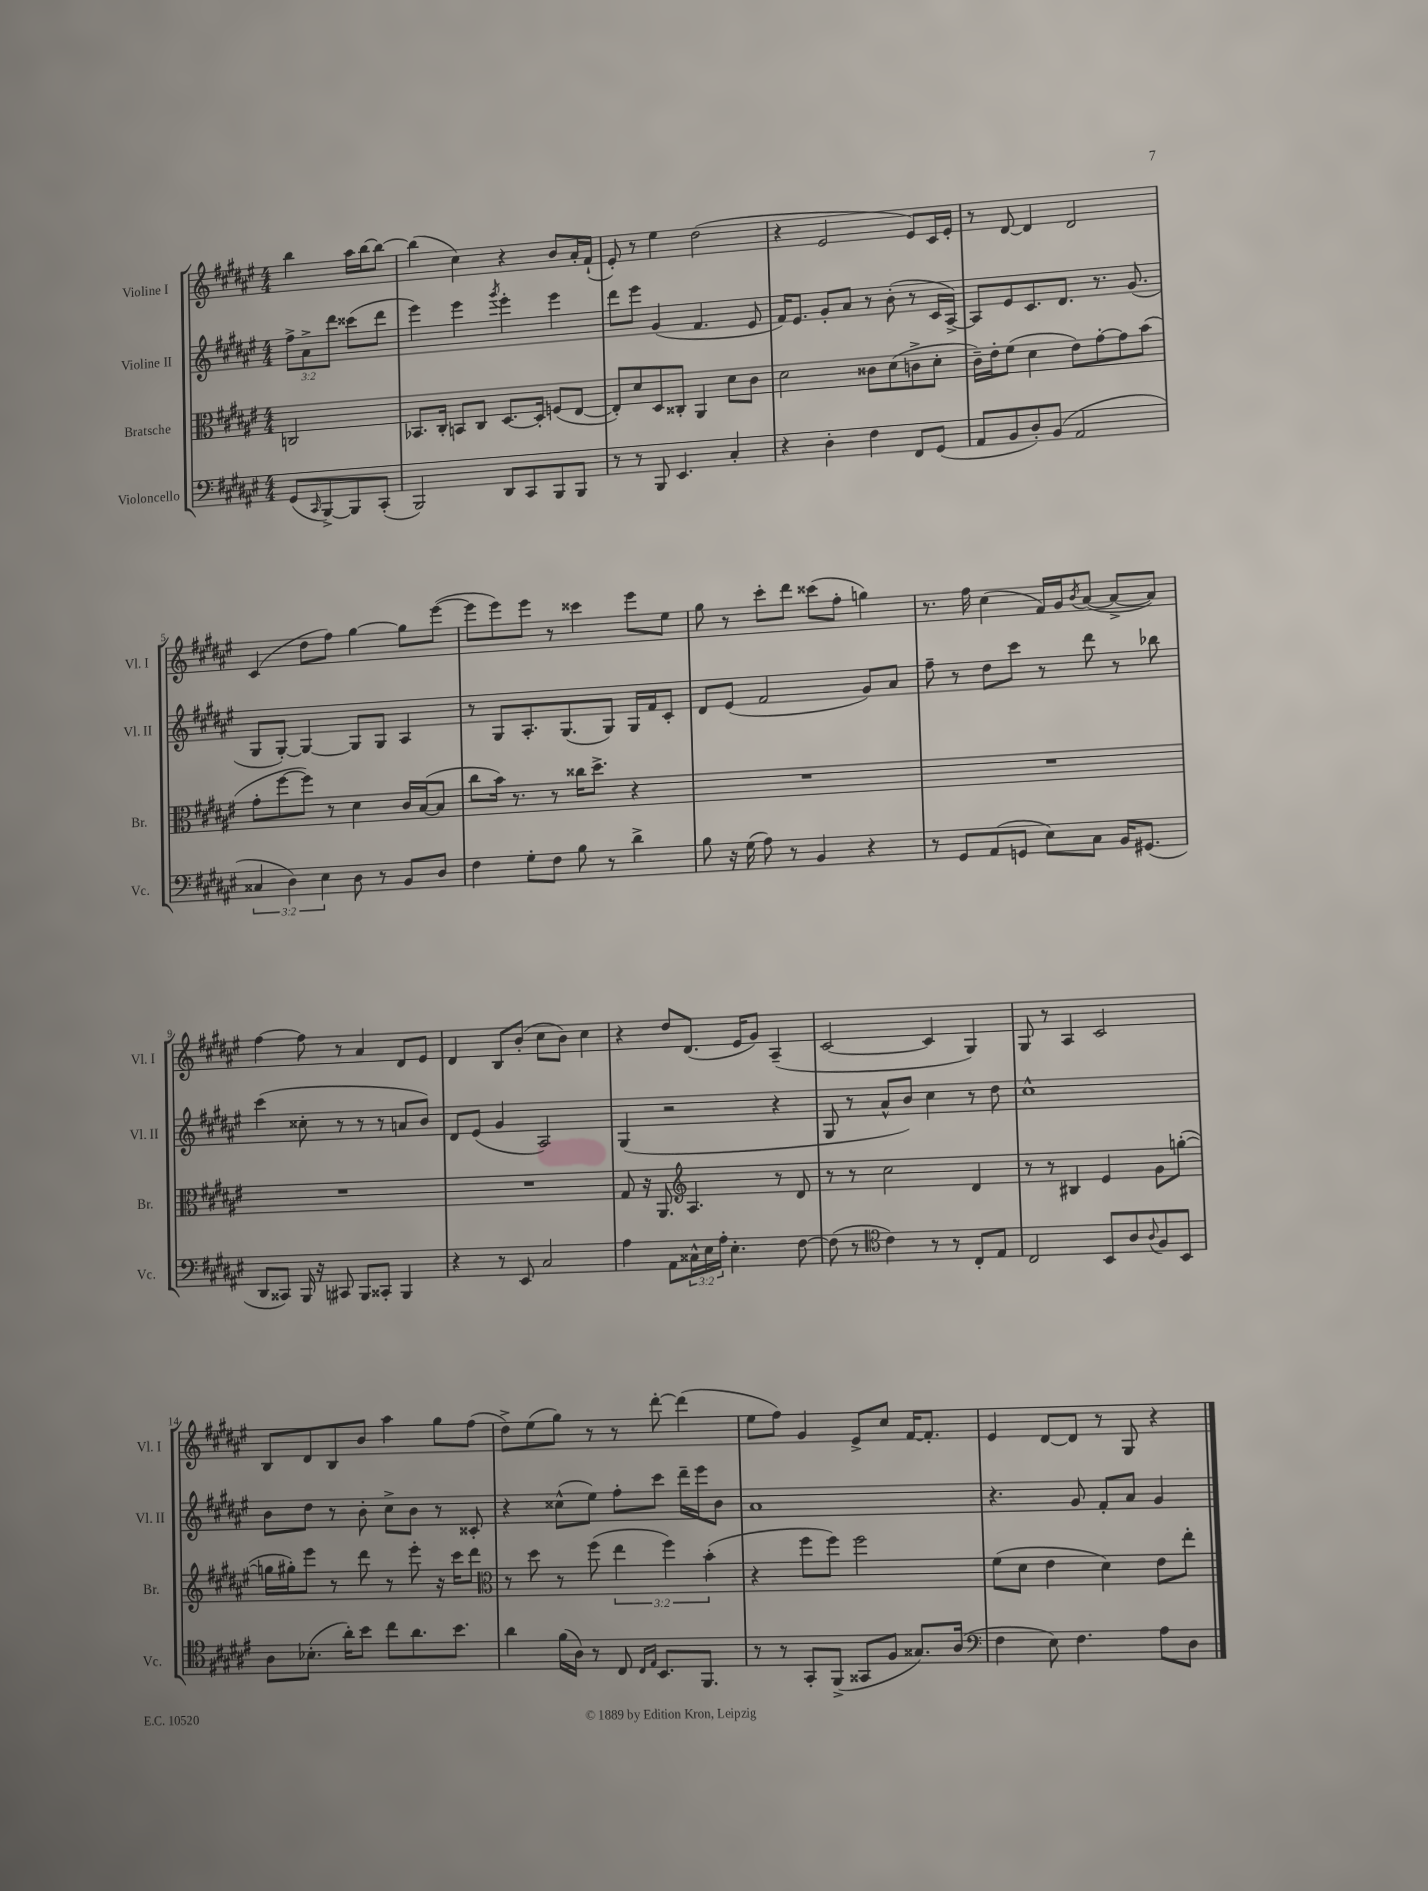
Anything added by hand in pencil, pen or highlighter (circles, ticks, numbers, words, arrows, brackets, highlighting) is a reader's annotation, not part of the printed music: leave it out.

**kern	**kern	**kern	**kern
*staff4	*staff3	*staff2	*staff1
*clefF4	*clefC3	*clefG2	*clefG2
*k[f#c#g#d#a#e#]	*k[f#c#g#d#a#e#]	*k[f#c#g#d#a#e#]	*k[f#c#g#d#a#e#]
*M4/4	*M4/4	*M4/4	*M4/4
(8GG#	2C	12ff#^	4bb
.	.	12a#^	.
16qqCC#	.	.	.
[8BBB^)	.	.	.
.	.	12ddd#	.
8BBB]	.	(8ccc##	16aa#
.	.	.	[16bb
(8CC#'	.	8ddd#	8bb_
=	=	=	=
2BBB)	8.BB-	4eee#)	(4bb]
.	16C#'	.	.
.	8BB	4eee#	4cc#)
.	8C#	.	.
.	.	8qggg#	.
8DD#	[8.D#	4eee#'	4r
8CC#	.	.	.
.	16D#']	.	.
8BBB	(8F	4eee#	8b
8BBB	[8E#	.	16a#'
.	.	.	(16f#`
=	=	=	=
8r	8E#'])	8ddd#	8e#')
8r	8d#	8eee#	8r
8BBB	8D#	(4g#	4ee#
4.EE#	8C##'	.	.
.	4AA#	4.f#	(2dd#
4C#'	8d#	.	.
.	8c#	8e#	.
=	=	=	=
4r	2d#	16f#)	4r
.	.	8.e#	.
4D#'	.	8g#'	2e#
.	.	8a#	.
4F#	8c##	8r	.
.	(8d#	(8b'	.
8FF#	8c^	8r	8e#)
(8GG#	8d#'	16c#	16c#
.	.	[16A#^)	16e#'
=	=	=	=
8AA#	16c#~)	8A#]	8r
.	16e#'	.	.
8BB	(8f#	8e#	[8d#
8D#')	4d#	8.c#	4d#]
(8BB	.	.	.
.	.	8.d#	.
2AA#	8e#)	.	2d#
.	[8g#'	8.r	.
.	8g#]	.	.
.	.	(8.g#	.
.	(8b	.	.
=	=	=	=
6C##	8g#'	8G#	(4c#
.	[8ff#	[8G#')	.
6D#)	.	.	.
.	8ff#])	4G#_	8dd#
6E#	.	.	.
.	8r	.	8ff#)
8D#	4d#	8G#]	[4gg#
8r	.	8G#	.
8BB	16c#	4A#	8gg#]
.	([16B	.	.
8D#	8B]	.	([8eee#
=	=	=	=
4F#	8cc#	8r	8eee#]
.	16b)	8G#	8eee#)
.	8.r	.	.
8G#'	.	8.A#'	8eee#
8F#	8r	.	8r
.	.	(8.G#	.
8B	16cc##	.	4ccc##
.	8.dd#^	.	.
8r	.	8G#)	.
4d#^	4r	16G#	8eee#
.	.	16f#	.
.	.	8c#'	8ee#
=	=	=	=
8B	1r	8d#	8gg#
16r	.	(8e#	8r
(16G#	.	.	.
8A#)	.	2f#	8ccc#'
8r	.	.	8ddd#
4BB	.	.	(8ccc##
.	.	.	8ff#'
4r	.	8g#)	4gg)
.	.	8a#	.
=	=	=	=
8r	1r	8ff#~	8.r
8GG#	.	8r	.
.	.	.	16ff#
(8AA#	.	8dd#	(4cc#
8GG	.	8ccc#	.
8E#)	.	8r	16f#)
.	.	.	16g#
.	.	.	8qb
8C#	.	8ddd#	([8a#
16BB	.	8r	8a#^_
(8.GG#	.	.	.
.	.	8bb-	8a#])
=	=	=	=
8DD#	1r	(4ccc#	[4ff#
8CC##)	.	.	.
16BBB	.	8cc##'	8ff#]
16r	.	.	.
8CC#	.	8r	8r
8BBB	.	8r	4a#
8CC##'	.	8r	.
4BBB	.	8a	8d#
.	.	8b)	8e#
=	=	=	=
4r	1r	8d#	4d#
.	.	(8e#	.
8r	.	4g#	8B
8EE#	.	.	(8b'
2C#	.	2A#)	8cc#
.	.	.	8b)
.	.	.	4cc#
=	=	=	=
4A#	8G#	(4G#	4r
.	16r	.	.
.	8.AA#	.	.
8AA#	.	2r	8dd#
*	*clefG2	*	*
24C##^^	4.A#	.	(8.d#
24E#	.	.	.
24A#'	.	.	.
4.E#'	.	.	.
.	.	.	16e#
.	.	.	8g#)
.	8r	4r	(4A#~
[8F#	8d#	.	.
=	=	=	=
(8F#]	8r	8G#	[2c#
8r	8r	8r	.
*clefC4	*	*	*
4c#)	2cc#	8a#^^	.
.	.	8b)	.
8r	.	4cc#	4c#]
8r	.	.	.
8C#'	4d#	8r	4G#)
8E#	.	8dd#	.
=	=	=	=
2C#	8r	1cc#^^	8G#
.	8r	.	8r
.	4B#	.	4A#
8BB	4e#	.	2c#
8A#	.	.	.
8qqA#	.	.	.
8F#	8g#	.	.
8BB	([8gg'	.	.
=	=	=	=
8A#	16gg]	8b	8B
.	16gg#')	.	.
(8.B-'	8eee#	8dd#	8d#
.	8r	8r	8B
16a#')	.	.	.
8b	8ddd#	8b'	8b
8cc#	8r	8cc#^	4aa#
8.a#	8eee#'	8b	.
.	16r	8r	8gg#
8.b	16ccc#	.	.
.	8ddd#	8c##'	(8ff#
=	=	=	=
*	*clefC3	*	*
4a#	8r	4r	8dd#^)
.	8dd#	.	(8ee#
(16f#	8r	(8cc##^^	8gg#)
16A#)	.	.	.
8r	(8ff#	8ee#)	8r
8C#	6ee#	8ff#'	8r
16qqC#	.	.	.
16qqE#	.	.	.
8.BB	.	8ccc#	[8ddd#'
.	6ff#)	.	.
.	.	16ddd#~	(4ddd#]
8.FF#	.	16eee#	.
.	(6b'	.	.
.	.	8b	.
=	=	=	=
8r	4r	1a#	8ee#
8r	.	.	8ff#)
8GG#'	8ff#	.	4g#
(8FF#^	8ff#)	.	.
8GG##	2ff#	.	8e#^
8F#	.	.	8cc#
8.G##)	.	.	[16f#
.	.	.	8.f#']
(16A#	.	.	.
=	=	=	=
*clefF4	*	*	*
4F#	(8f#	4.r	4e#
.	8d#	.	.
8E#)	4e#	.	[8d#
4.F#	.	8g#	8d#]
.	4d#)	8f#'	8r
.	.	8a#	8G#
8A#	8e#	4g#	4r
8D#	8ee#'	.	.
==	==	==	==
*-	*-	*-	*-
